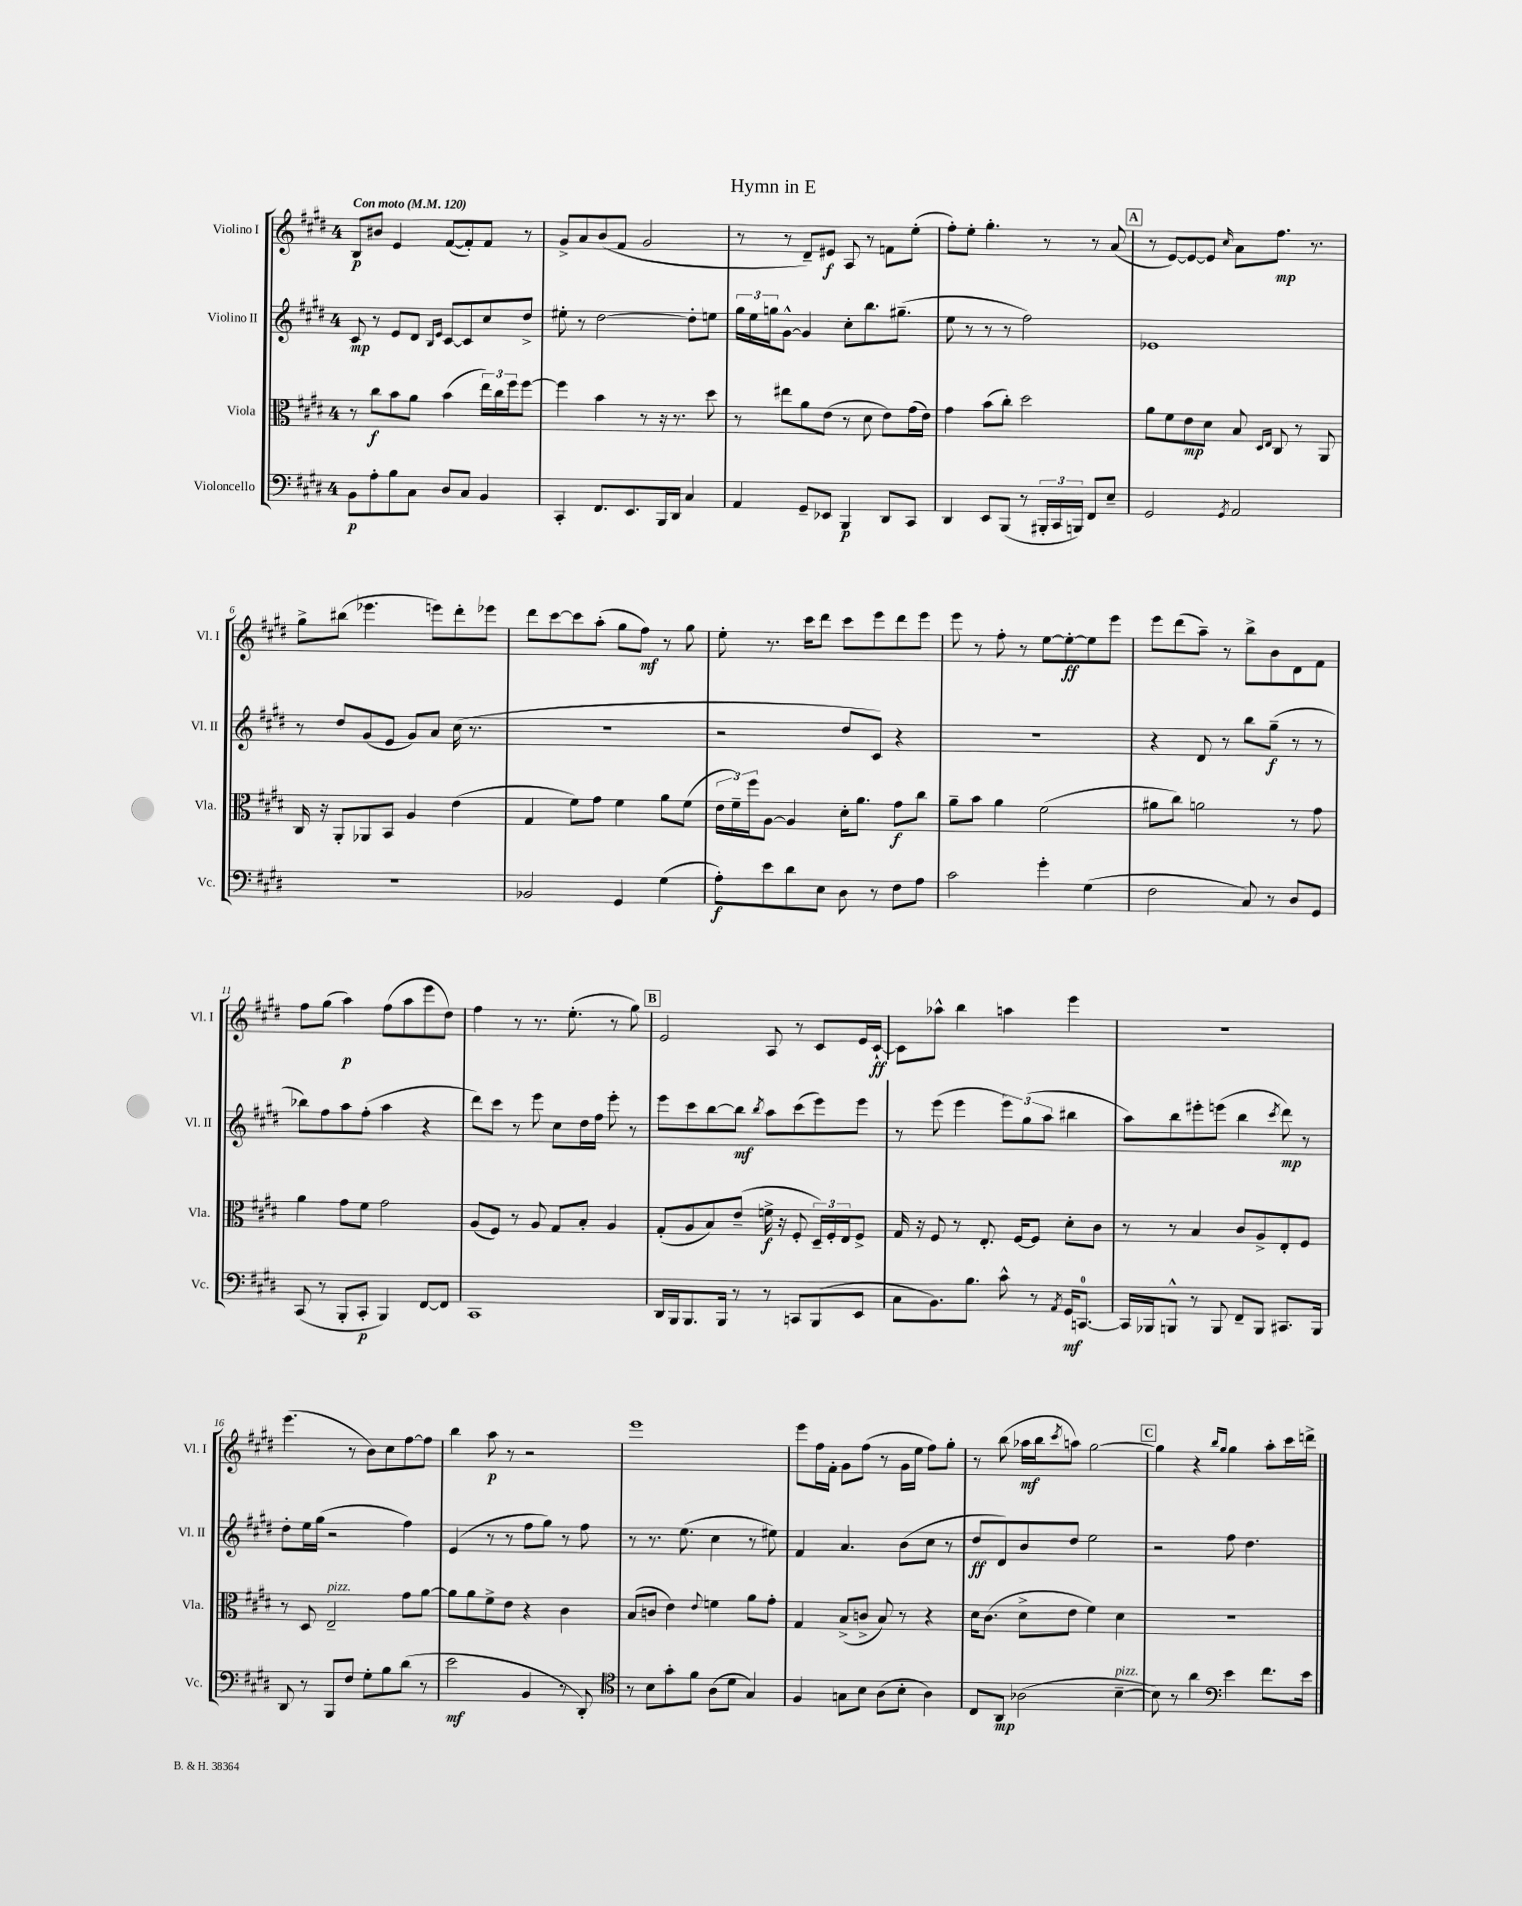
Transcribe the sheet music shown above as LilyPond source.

\header { title = "Hymn in E" }
<<
\new StaffGroup <<
\new Staff = "s0" \with { instrumentName = "Violino I" shortInstrumentName = "Vl. I" } {
    \clef treble \key e \major \once \override Staff.TimeSignature.style = #'single-digit \time 4/4 \tempo "Con moto" 4 = 120
    b8\p bis'8 e'4 fis'8~( fis'8-.) fis'8 r8 |
    gis'8-> a'8 b'8( fis'8 gis'2 |
    r8 r8 dis'8--) eis'8\f a8 r8 f'8 e''8-.( |
    fis''8-.) e''8-. gis''4.-. r8 r8 a'8( |
    \mark \markup { \box "A" } r8 e'8~) e'8~ e'8 \grace { cis''16 } a'8 fis''8.\mp r8. |
    gis''8-> bis''8( ees'''4. e'''8) dis'''8-. ees'''8 |
    dis'''8 cis'''8~ cis'''8 a''8-.( gis''8 fis''8\mf) r8 gis''8 |
    e''8-. r8. cis'''16 dis'''8 cis'''8 e'''8 dis'''8 e'''8 |
    e'''8 r8 fis''8-. r8 e''8~ e''8~-.\ff e''8 e'''8 |
    e'''8 dis'''8( a''8--) r8 b''8-> b'8 dis'8 fis'8 |
    fis''8 gis''8( a''4\p) fis''8( a''8 e'''8 dis''8) |
    fis''4 r8 r8. e''8.-.( r8 gis''8) |
    \mark \markup { \box "B" } e'2 a8 r8 cis'8 e'16 cis'16~-!\ff |
    cis'8 aes''8-^ b''4 a''4 e'''4 |
    R1 |
    e'''4.( r8 b'8) cis''8 fis''8~ fis''8 |
    b''4 a''8\p r8 r2 |
    e'''1 |
    e'''8 fis''16 fis'16-. gis'8 fis''8( r8 gis'16 e''16 fis''8) gis''8-. |
    r8 b''8( aes''16\mf b''16 \acciaccatura { cis'''8 } a''8) gis''2~ |
    \mark \markup { \box "C" } gis''4 r4 \grace { b''16 gis''16 } gis''4 a''8-. cis'''16 d'''16-> \bar "|." |
}
\new Staff = "s1" \with { instrumentName = "Violino II" shortInstrumentName = "Vl. II" } {
    \clef treble \key e \major \once \override Staff.TimeSignature.style = #'single-digit \time 4/4
    cis'8\mp r8 e'8 dis'8 \grace { b16 e'16 } cis'8~ cis'8 cis''8 dis''8-> |
    eis''8-. r8 dis''2~ dis''8-. e''8 |
    \tuplet 3/2 { gis''16 e''16 g''16 } gis'8~-^ gis'4 cis''8-. b''8. gis''8.--( |
    e''8 r8 r8 r8 fis''2) |
    \mark \markup { \box "A" } ees'1 |
    r8 dis''8 gis'8( e'8 gis'8) a'8 cis''16( r8. |
    R1 |
    r2 dis''8 cis'8) r4 |
    R1 |
    r4 dis'8 r8 b''8 gis''8--\f( r8 r8 |
    bes''8) fis''8 a''8 fis''8-.( a''4 r4 |
    dis'''8) cis'''8 r8 e'''8 cis''8 dis''16 fis''16 e'''8-. r8 |
    \mark \markup { \box "B" } e'''8 cis'''8 b''8~ b''8\mf \acciaccatura { b''8 } a''8 cis'''8( e'''8) e'''8 |
    r8 e'''8( e'''4 \tuplet 3/2 { e'''8) gis''8( a''8 } bis''4 |
    a''8) b''8 eis'''8-. e'''8( b''4 \acciaccatura { cis'''8 } dis'''8\mp) r8 |
    dis''8-. e''16 gis''16( r2 fis''4) |
    e'4( r8 r8 fis''8 gis''8) r8 fis''8 |
    r8 r8. e''8.( cis''4 r8 eis''8) |
    fis'4 a'4. b'8( cis''8 r8 |
    dis''8\ff dis'8) b'8 dis''8 e''2 |
    \mark \markup { \box "C" } r2 fis''8 dis''4. \bar "|." |
}
\new Staff = "s2" \with { instrumentName = "Viola" shortInstrumentName = "Vla." } {
    \clef alto \key e \major \once \override Staff.TimeSignature.style = #'single-digit \time 4/4
    r8 cis''8\f b'8 a'8 b'4( \tuplet 3/2 { e''16) cis''16 fis''16 } fis''8~ |
    fis''4 b'4 r8 r16 r8. dis''8 |
    r8 eis''8 a'8 e'8( r8 dis'8 e'8) gis'16( e'16) |
    gis'4 b'8( cis''8-.) dis''2 |
    \mark \markup { \box "A" } a'8 fis'8 e'8\mp dis'8 b8 \grace { dis16 e16 } cis8 r8 a,8 |
    cis16 r16 a,8-. aes,8 b,8 a4 e'4( |
    gis4 fis'8) gis'8 fis'4 a'8 fis'8( |
    \tuplet 3/2 { e'16 fis'16--) fis''16 } a8~ a4 dis'16-. a'8. gis'8\f cis''8 |
    a'8-- b'8 a'4 fis'2( |
    ais'8 cis''8) a'2 r8 gis'8 |
    a'4 gis'8 fis'8 gis'2 |
    a8( fis8) r8 a8 gis8 b8-. a4 |
    \mark \markup { \box "B" } gis8-.( a8 b8) e'8--( f'16->\f r16 fis8-. \tuplet 3/2 { dis16--) fis16-. e16 } fis8-> |
    gis16 r16 fis8 r8 e8.-. fis16~ fis8 dis'8-. cis'8 |
    r8 r8 b4 cis'8 a8-> e8-. fis8 |
    r8 dis8 e2--^\markup { \italic "pizz." } gis'8 a'8~ |
    a'8 a'8 fis'8-> e'8 r4 cis'4 |
    b8( c'8 e'4) \appoggiatura { e'8 } f'4 a'8 gis'8-. |
    gis4 b8->( c'8-> b8) r8 r4 |
    dis'16 cis'8.( dis'8-> e'8 fis'4) dis'4 |
    \mark \markup { \box "C" } r1 \bar "|." |
}
\new Staff = "s3" \with { instrumentName = "Violoncello" shortInstrumentName = "Vc." } {
    \clef bass \key e \major \once \override Staff.TimeSignature.style = #'single-digit \time 4/4
    b,8\p a8-. b8 cis8 dis8 cis8 b,4 |
    cis,4-. fis,8. e,8. b,,16 dis,16 cis4 |
    a,4 gis,8-- ees,8 b,,4\p dis,8 cis,8 |
    dis,4 e,8 b,,8( r8 \tuplet 3/2 { bis,,16-. cis,16 b,,16) } fis,8 e8-- |
    \mark \markup { \box "A" } gis,2 \acciaccatura { gis,8 } a,2 |
    R1 |
    bes,2 gis,4 gis4( |
    a8-.\f) e'8 dis'8 e8 dis8 r8 fis8 a8 |
    cis'2 gis'4-. gis4( |
    fis2 cis8) r8 dis8 gis,8 |
    cis,8( r8 b,,8-. cis,8-.\p b,,4) fis,8~ fis,8 |
    cis,1 |
    \mark \markup { \box "B" } dis,16 b,,16 b,,8. b,,16 r8 r8 c,8 b,,8( e,8 |
    cis8 b,8.) b8. cis'8-^ r8 \acciaccatura { a,8 } gis,16\mf c,8.-0~ |
    c,16 bes,,16 b,,8-^ r8 b,,8 fis,8-- b,,8 cis,8. b,,16 |
    dis,8 r8 b,,8 fis8 gis8-. b8 dis'8( r8 |
    e'2\mf b,4 r8 dis,8-.) |
    \clef tenor r8 b8 gis'8-. fis'8 a8( dis'8 gis4) |
    fis4 g8 b8 a8( b8-. a4) |
    cis8 a,8\mp aes2( b4~--^\markup { \italic "pizz." } |
    \mark \markup { \box "C" } b8) r8 a'4 \clef bass e'4 fis'8. e'16 \bar "|." |
}
>>
>>
